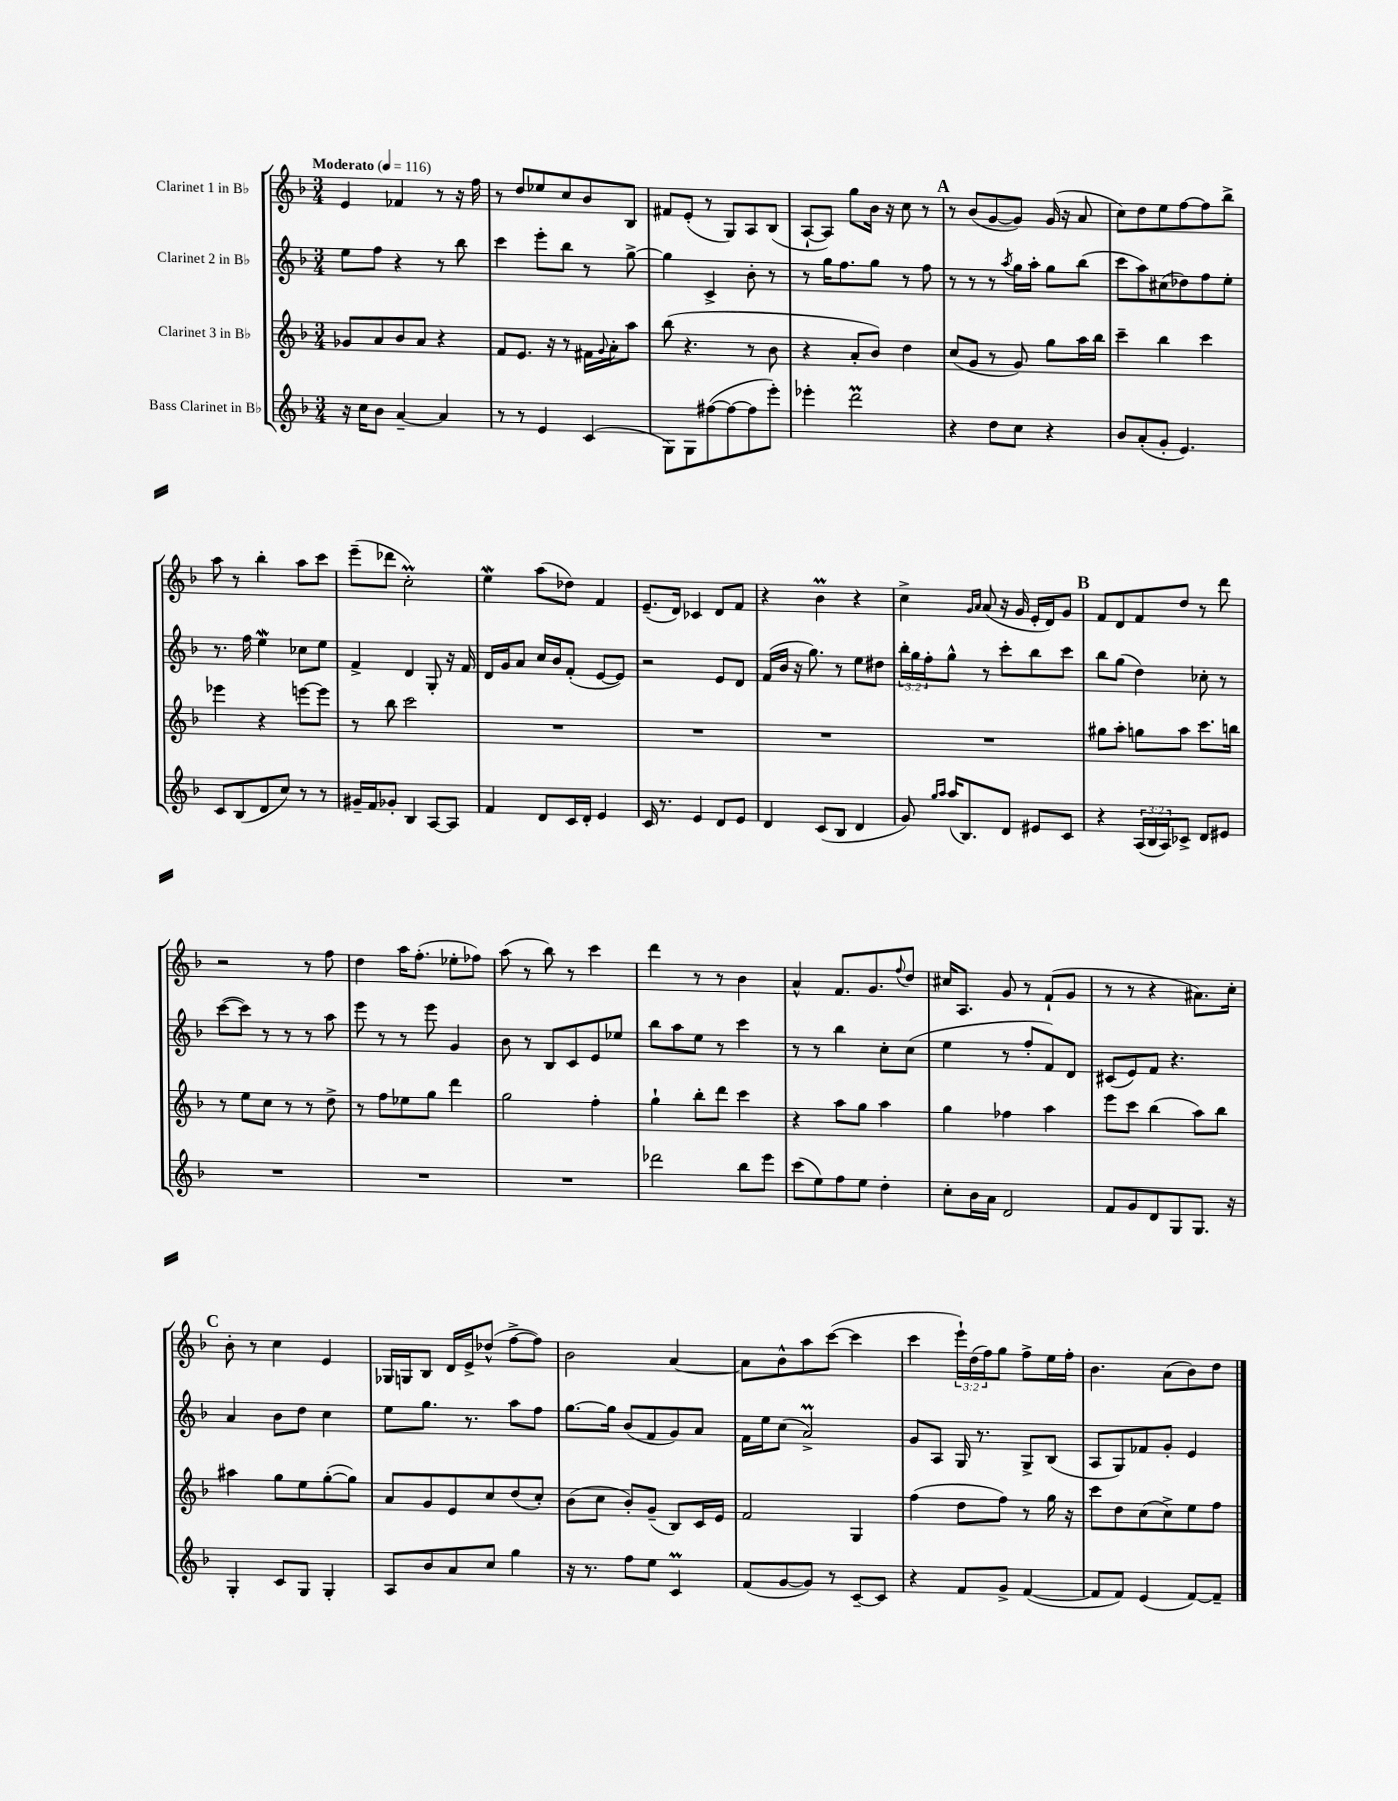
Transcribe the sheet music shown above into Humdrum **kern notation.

**kern	**kern	**kern	**kern
*part4	*part3	*part2	*part1
*staff4	*staff3	*staff2	*staff1
*I"Bass Clarinet in B♭	*I"Clarinet 3 in B♭	*I"Clarinet 2 in B♭	*I"Clarinet 1 in B♭
*clefG2	*clefG2	*clefG2	*clefG2
*k[b-]	*k[b-]	*k[b-]	*k[b-]
*M3/4	*M3/4	*M3/4	*M3/4
*MM116	*MM116	*MM116	*MM116
=1	=1	=1	=1
!	!	!	!LO:TX:a:B:t=Moderato
16r	8g-X/L	8ee\L	4e/
16cc\KL	.	.	.
8b-\J	8a/	8ff\J	.
[4a~/	8b-/	4r	4f-X/
.	8a/J	.	.
4a/]	4r	8r	8r
.	.	8bb-\	16r
.	.	.	16ff\
=2	=2	=2	=2
8r	8f/L	4ccc\	8r
8r	8.e/J	.	8dd/L
4e/	.	8eee'\L	8ee-X/
.	16r	.	.
.	8r	8bb-\J	8cc/
(4c/	16f#X\LL	8r	8b-/
.	8qqg/	.	.
.	16a'\J	.	.
.	8aa\J	[8gg^\	8B-/J
=3	=3	=3	=3
8G\L)	(8bb-\	4gg\]	8f#X/L
8G\	4.r	.	(8e'/J
([8ff#X\	.	4c^/	8r
8ff#\_	.	.	8G/L)
8ff#\]	8r	8b-'\	8A/
8eee'\J)	8b-\	8r	(8B-/J
=4	=4	=4	=4
4eee-X'\	4r	8r	[8A`/L
.	.	16gg\KL	8A/J])
.	.	8.ff\	.
2dddM\	8a'/L	.	8gg\L
.	8b-/J)	8gg\J	16b-\Jk
.	.	.	16r
.	4dd\	8r	8cc\
.	.	8ff\	8r
!!LO:REH:place=s1:t=A
=5	=5	=5	=5
4r	(8cc/L	8r	8r
.	8g/J	8r	(8b-/L
8dd\L	8r	8r	[8g/
.	.	8qaa/	.
8cc\J	8g/)	16gg\LL	8g/J])
.	.	16aa'\JJ	.
4r	8gg\L	8gg\L	(16g/
.	.	.	16r
.	16aa\L	(8bb-\J	8a/
.	16bb-\JJ	.	.
=6	=6	=6	=6
8b-/L	4ccc~\	8ccc\L	8cc\L)
(8a'/	.	8aa\)	8dd\
8g'/J	4bb-\	(8cc#X\	8ee\
4.e/)	.	8dd-X\)	[8ff\
.	4ccc\	8ff\	8ff\]
.	.	8ee'\J	8bb-^\J
!!LO:LB:g=z
=7	=7	=7	=7
8c/L	4eee-X\	8.r	8aa\
(8B-/	.	.	8r
.	.	16ff\	.
8d/	4r	4eeW\	4bb-'\
8cc/J)	.	.	.
8r	[8eeen\L	8cc-X\L	8aa\L
8r	8eee\J]	8ee\J	8ccc\J
=8	=8	=8	=8
16g#X~/LL	8r	4f^/	(8eee~\L
16f/J	.	.	.
8g-X'/J	8bb-\	.	8ddd-X\J
4B-/	2ccc\	4d/	2ccM'\)
[8A/L	.	8G'/	.
8A/J]	.	16r	.
.	.	16f/	.
=9	=9	=9	=9
4f/	2.r	16d/LL	4eeW\
.	.	16g/J	.
.	.	8a/J	.
8d/L	.	16cc/LL	(8aa\L
.	.	16b-/J	.
16c/L	.	(8f'/J	8dd-X\J)
16d'/JJ	.	.	.
4e/	.	[8e/L	4f/
.	.	8e/J])	.
=10	=10	=10	=10
16c/	2.r	2r	(8.e~/L
8.r	.	.	.
.	.	.	16d/Jk)
4e/	.	.	4c-X/
8d/L	.	8e/L	8d/L
8e/J	.	8d/J	8f/J
=11	=11	=11	=11
4d/	2.r	(16f/LL	4r
.	.	16b-/JJ	.
.	.	16r	.
.	.	8.gg\)	.
(8c/L	.	.	4b-M\
8B-/J	.	8r	.
4d/	.	8ee\L	4r
.	.	8dd#X\J	.
=12	=12	=12	=12
8g/)	2.r	24bb-'\LL	4cc^\
.	.	24gg\	.
.	.	24ff'\J	.
16qqgg/LL	.	.	.
16qqaa/JJ	.	.	.
(16aa/KL	.	8gg^^\J	.
8.B-/)	.	.	.
.	.	.	16qqg/LL
.	.	.	16qqa/JJ
.	.	8r	(8a/
8d/J	.	8ccc'\L	16r
.	.	.	16g/
8e#X/L	.	8bb-\	16e'/LL
.	.	.	16d/J)
8c/J	.	8ccc\J	8g/J
!!LO:REH:place=s1:t=B
=13	=13	=13	=13
4r	8gg#X\L	8bb-\L	8f/L
.	8aa'\J	(8gg\J	8d/
(24A/LL	8ggn\L	4dd\)	8f/
24B-/	.	.	.
24A/J)	.	.	.
8c-X^/J	8aa\J	.	8dd/J
8d/L	8.ccc\L	8cc-X'\	8r
8e#X/J	.	8r	8ddd\
.	16bbn\Jk	.	.
!!LO:LB:g=z
=14	=14	=14	=14
2.r	8r	([8ccc\L	2r
.	8ee\L	8ccc\J])	.
.	8cc\J	8r	.
.	8r	8r	.
.	8r	8r	8r
.	8dd^\	8aa\	8ff\
=15	=15	=15	=15
2.r	8r	8eee\	4dd\
.	8ff\L	8r	.
.	8ee-X\	8r	16aa\KL
.	.	.	(8.ff'\J
.	8gg\J	8eee\	.
.	4ddd\	4g/	8ee-X'\L
.	.	.	8ff-X\J)
=16	=16	=16	=16
2.r	2gg\	8b-\	(8aa\
.	.	8r	8r
.	.	8B-/L	8bb-\)
.	.	8c/	8r
.	4ff'\	8e/	4ccc\
.	.	8ee-X/J	.
=17	=17	=17	=17
2ddd-X\	4gg`\	8bb-\L	4ddd\
.	.	8aa\	.
.	8bb-'\L	8ee\J	8r
.	8ddd\J	8r	8r
8bb-\L	4ccc\	4ccc\	4b-\
8eee\J	.	.	.
=18	=18	=18	=18
(8ccc\L	4r	8r	4a^^/
8ee\)	.	8r	.
8ff\	8aa\L	4bb-\	8.f/L
8ee\J	8gg\J	.	.
.	.	.	8.g/
4dd'\	4aa\	8cc'\L	.
.	.	.	8qqff/
.	.	(8cc\J	8dd/J
=19	=19	=19	=19
8cc'\L	4gg\	4ee\	16cc#X/KL
.	.	.	8.A/J
16b-\L	.	.	.
16a\JJ	.	.	.
2d/	4ff-X\	8r	8g/
.	.	8ff'/L	8r
.	4aa\	8f/)	(8f`/L
.	.	8d/J	8g/J
=20	=20	=20	=20
8f/L	8eee\L	(8c#X/L	8r
8g/	8ccc\J	8e/)	8r
8d/	(4bb-\	8f/J	4r
8G/	.	4.r	.
8.G/J	8aa\L)	.	8.a#X\L)
.	8bb-\J	.	.
16r	.	.	16cc'\Jk
!!LO:LB:g=z
!!LO:REH:place=s1:t=C
=21	=21	=21	=21
4G'/	4aa#X\	4a/	8b-'\
.	.	.	8r
8c/L	8gg\L	8b-\L	4cc\
8G/J	8ee\	8dd\J	.
4G'/	([8gg'\	4cc\	4e/
.	8gg\J])	.	.
=22	=22	=22	=22
8A/L	8a/L	8ee\L	16G-X/LL
.	.	.	16Gn/J
8b-/	8g/	8.gg\J	8B-/J
8a/	8e/	.	16d/LL
.	.	8.r	16e^/J
8cc/J	8cc/	.	(8dd-X^^/J
4gg\	(8dd/	8aa\L	[8ff^\L
.	8cc'/J)	8ff\J	8ff\J])
=23	=23	=23	=23
16r	(8b-\L	[8.gg\L	2b-\
8.r	.	.	.
.	8cc\J	.	.
.	.	16gg\Jk]	.
8ff\L	8b-'/L)	(8b-/L	.
8ee\J	(8g~/J	8f/	.
4cM/	8B-/L)	8g/)	[4a/
.	16c/L	8a/J	.
.	16e/JJ	.	.
=24	=24	=24	=24
(8f/L	2f/	16f\LL	8a\L]
.	.	16ee\J	.
[8g/	.	(8cc\J	8b-^^\
8g/J])	.	2am^/)	8aa\
8r	.	.	([8ccc\J
[8c~/L	4G/	.	4ccc\]
8c/J]	.	.	.
=25	=25	=25	=25
4r	(4ff\	8g/L	4ccc\
.	.	8A/J	.
8f/L	8dd\L	16G/	24eee`\LL)
.	.	.	(24dd\
.	.	8.r	.
.	.	.	24ff\J)
8g^/J	8ff\J)	.	8gg\J
([4f/	8r	8G^/L	8ff^\L
.	16gg\	(8B-/J	16ee\L
.	16r	.	16ff'\JJ
=26	=26	=26	=26
8f/L]	8ccc\L	8A/L	4.b-\
8f/J)	8dd\	8G/)	.
(4e/	(8cc\	8f-X/	.
.	8cc^\)	8g'/J	(8a\L
[8f/L)	8ee\	4e/	8b-\)
8f~/J]	8ff\J	.	8dd\J
==	==	==	==
*-	*-	*-	*-
